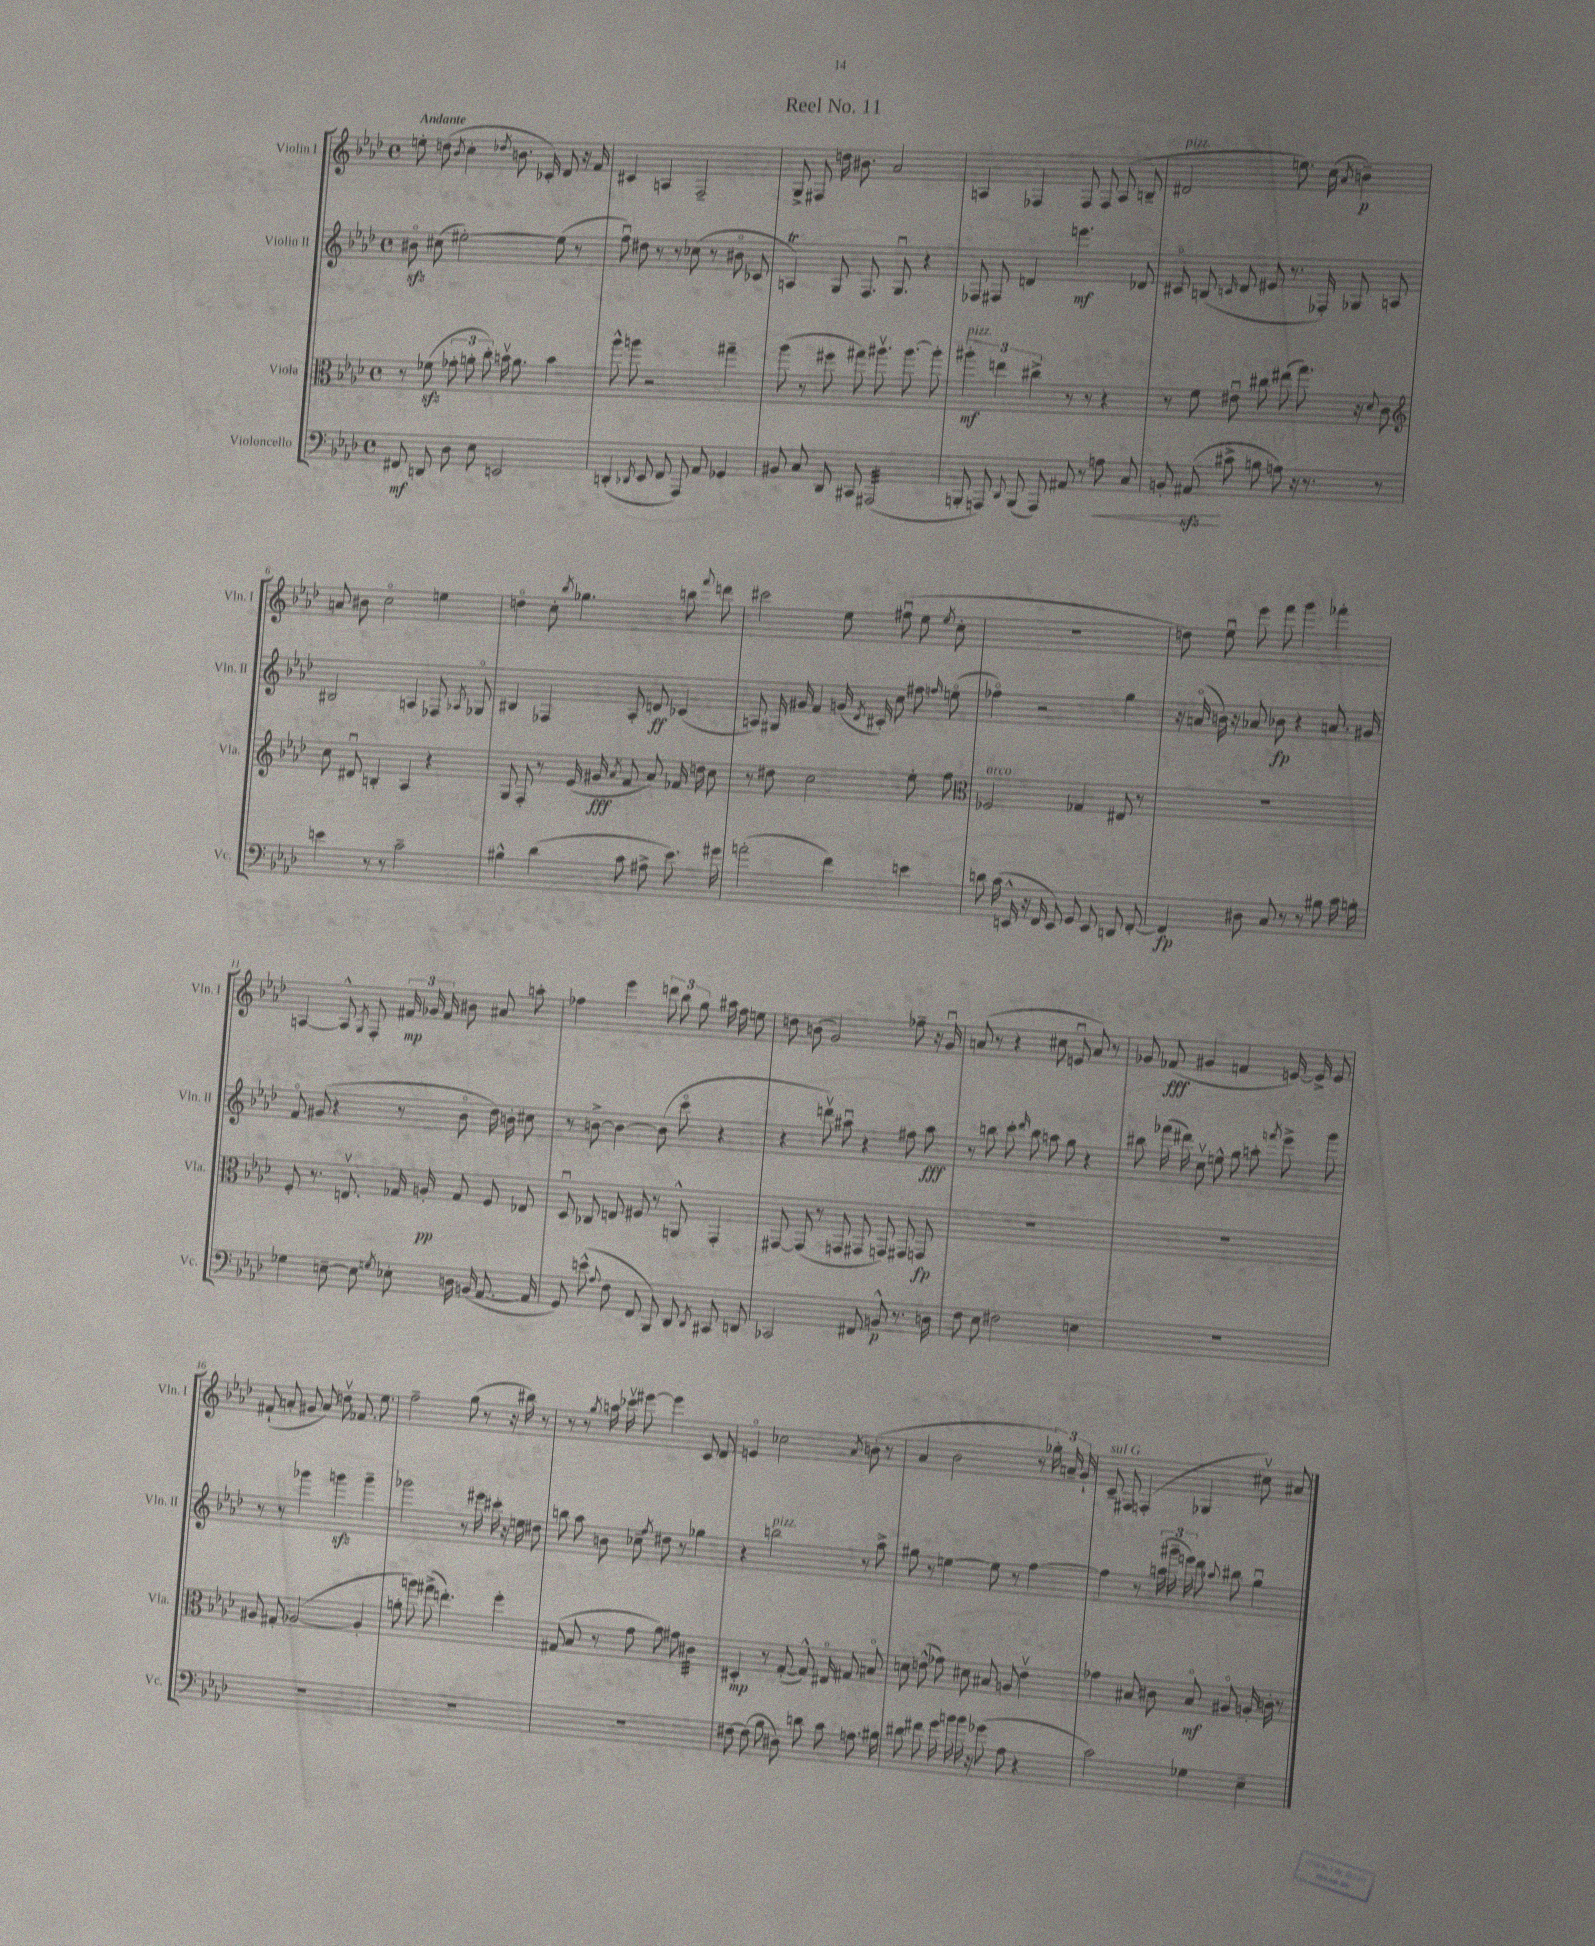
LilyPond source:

\header { title = "Reel No. 11" }
<<
\new StaffGroup <<
\new Staff = "s0" \with { instrumentName = "Violin I" shortInstrumentName = "Vln. I" } {
    \clef treble \key aes \major \defaultTimeSignature \time 4/4 \tempo "Andante"
    \autoBeamOff e''8-. d''8( \acciaccatura { bes'8 } c''4-. \acciaccatura { des''8 } b'8. ces'16-.) des'8 r16 f'16 |
    cis'4 a4 f2-- |
    g8-> fis8 d''16 bis'8. aes'2 |
    a4 fes4 fes8 fes8 a8( b8-- |
    dis'2^\markup { \italic "pizz." } e''8.) c''16( \acciaccatura { aes'8 } b'4--\p) |
    a'8 bis'8 c''2\flageolet e''4 |
    d''4\flageolet c''8-. \acciaccatura { bes''8 } ges''4. b''8 \appoggiatura { f'''8 } d'''8 |
    cis'''2 ees''8 fis''8\downbow( ees''8 \acciaccatura { ees''8 } c''8-. |
    R1 |
    d''8) ees''8\downbow ees'''8 f'''8 g'''4 fes'''4-. |
    a4~ a8-^ \acciaccatura { g8 } f8-. \tuplet 3/2 { fis'16\mp ges'16 fis'16 } bis'8 ais'8 a''8-. |
    fes''4 ees'''4 \tuplet 3/2 { d'''8 bes''8 g''8 } ais''16 fes''16 e''8 |
    d''8 b'8( g'2) fes''8-- r16 g'16\downbow |
    a'8( r8 r4 cis''8 e'8\downbow a'8) r8 |
    ges'8 fes'8\fff( gis'4 f'4 e'16~) e'16-> e'8 |
    fis'8-!( a'8-. gis'8 a'8) d''8\upbow fes'8. ees''8. |
    f''2-- g''8( r8 r16 bis''16) r8 |
    r8 r8 \acciaccatura { g''8 } a''16 ces'''16\upbow eis'''8~ eis'''4 c'8 des'8 |
    e'4\flageolet ces''2 \acciaccatura { aes'8 } b'8-.( r8 |
    aes'4 bes'2 r8 \tuplet 3/2 { ges''16-.) a'16-- g'16-! } |
    c'8--^\markup { \italic "sul G" } fis8 f4-.( ges4 cis''8\upbow) ais'8 \bar "|." |
}
\new Staff = "s1" \with { instrumentName = "Violin II" shortInstrumentName = "Vln. II" } {
    \clef treble \key aes \major \defaultTimeSignature \time 4/4
    \autoBeamOff bis'8\flageolet\sfz cis''8( eis''2~-.) eis''8( r8 |
    f''8\downbow) dis''8 r8 r8 ces''8( r8 bis'8\flageolet ces'8 |
    a4\trill) g8 f8. g8.\downbow r4 |
    fes8 fis8 d'4 e'''4.\mf des'8 |
    cis'8\flageolet b8( \grace { c'16 } des'8 eis'8 r8. fes16-.) ges8 a8 |
    bis2 a4 fes8 \acciaccatura { aes8 } ges8\flageolet |
    bis4 fes4 aes8-. d'8\ff ces'4( |
    a8) gis16 gis'16 f'4 g'16( \acciaccatura { des'8 } cis'16-.) c''8 fis''8 \grace { f''16 } e''8\flageolet( |
    fes''4\flageolet) r2 g''4 |
    r16 a'16\flageolet( b'16) r16 aes'8 bes'8\fp r4 a'8. gis'16 |
    f'8\flageolet gis'8( r4 r8 bes'8\flageolet des''16) b'16-. cis''8 |
    r8 b'8~-> b'4~ b'8( c'''8\flageolet r4 |
    r4 d'''8\upbow) ais''8\downbow r4 fis''8 ais''8\fff |
    r8 b''8 c'''8-. \grace { des'''16 } b''8 a''8 g''8 r4 |
    bis''8 fes'''16( dis'''16) c''8\upbow e''8-^ g''8 a''8-. \acciaccatura { f'''8 } ees'''8-> g'''8 |
    r8 r8 ges'''4 g'''4\sfz g'''4-- |
    ges'''2 r8 eis'''16 cis'''16-. r16 e''16 dis''8 |
    b''8 aes''8 b'8 ces''8-- \acciaccatura { f''8 } dis''8 r8 ges''4 |
    r4 b''2^\markup { \italic "pizz." } r8 aes''8-> |
    gis''8 r8 e''4~ e''8 r8 f''4~ |
    f''4 r8 \tuplet 3/2 { a''16( gis'''16-- e'''16) } des'''8 \appoggiatura { aes''8 } bis''8 g''4\downbow \bar "|." |
}
\new Staff = "s2" \with { instrumentName = "Viola" shortInstrumentName = "Vla." } {
    \clef alto \key aes \major \defaultTimeSignature \time 4/4
    \autoBeamOff r8 fes'8\sfz( \tuplet 3/2 { ges'8-. a'8-. c''8-.) } b'16\upbow a'8. b'4 |
    aes''8-^ a''8 r2 gis''4-- |
    aes''8( r8 fis''8 gis''8) ais''8.\upbow ais''8.~ ais''8-. |
    \tuplet 3/2 { ais''4-.\mf^\markup { \italic "pizz." } e''4 cis''4-> } r8 r8 r4 |
    r8 f'8 eis'8\downbow cis''8 eis''8( g''8.) r16 \appoggiatura { des'8 } c'8 |
    \clef treble c''8 dis'8\downbow b4-. aes4 r4 |
    g8 f8-. r8 ees'16( gis'16\fff \acciaccatura { aes'8 } f'8 aes'8) fes'16 d''16 c''8 |
    r8 dis''8 c''2 ees''8-. f''8 |
    \clef alto fes2^\markup { \italic "arco" } ges4 eis8 r8 |
    R1 |
    f8-. r8. e8.\upbow ges16 a16-.\pp ges8 f8 ees8 |
    des8\downbow ces8 e8 fis8 r8 a,8-^ g,4-. |
    gis,8~ gis,8( r8 g,8 gis,8 g,8) gis,8 g,8\fp |
    R1 |
    R1 |
    ais8 gis8-. aes2~( aes4-. |
    a'8-. a''8) gis''8->( e''4.-.) f''4-. |
    gis8( bes8 r8 g'8 aes'8) gis'8 cis'4:32 |
    dis4-.\mp r8 g8~-.( g8-^) eis16\flageolet gis8. b8\flageolet |
    d'8 e'8-^( ges'8) dis'8 bis8 a8 e'4\upbow |
    ges'4 bis8 cis'8 bis8\flageolet\mf ais8\flageolet a16-. c'16-. r8 \bar "|." |
}
\new Staff = "s3" \with { instrumentName = "Violoncello" shortInstrumentName = "Vc." } {
    \clef bass \key aes \major \defaultTimeSignature \time 4/4
    \autoBeamOff fis,8\mf d,8 des8 ees8 e,2 |
    d,4-.( \acciaccatura { des,8 } ees,8 f,8 aes,,8) aes,8 ges,4 |
    bis,8 c8 des,8 cis,8 ais,,2:32( |
    b,,8-. a,,8) \appoggiatura { des,8 } b,,8( a,,8) ais,8 r8 a8\< c8 |
    b,8-. ais,8\sfz\!( cis'8-> b8 a8) r16 r8. r8 |
    e'4 r8 r8 c'2-- |
    bis4-^ des'4( c'8 ais8-> ees'8.) gis'16 |
    a'2-.( f'4) e'4 |
    d'8 c'16( e,16-^ r16 f,16 e,8) g,8 e,8 d,8 f,8~-. |
    f,4\fp dis8 c8 r8 r8 bis8 c'16 b16-. |
    ges4 e8~-- e8 \acciaccatura { g8 } ees8-. d16 b,16( aes,8.~ aes,16 |
    g,8) e'8-^( \appoggiatura { aes8 } f8 f,8 bes,,8) des,8 \acciaccatura { des,8 } cis,8 d,8 |
    ces,2 fis,8 b,8-^\p r8. d16 |
    f8 ees8 fis2 e4 |
    R1 |
    R1 |
    R1 |
    R1 |
    fis8~ fis8( bes8 dis8) d'8 c'8 a8. bis16 |
    dis'8 fis'8 g'16 b'16 b'16 r16 ges'8( aes8 r4 |
    c'2) ges4 ees4-- \bar "|." |
}
>>
>>
